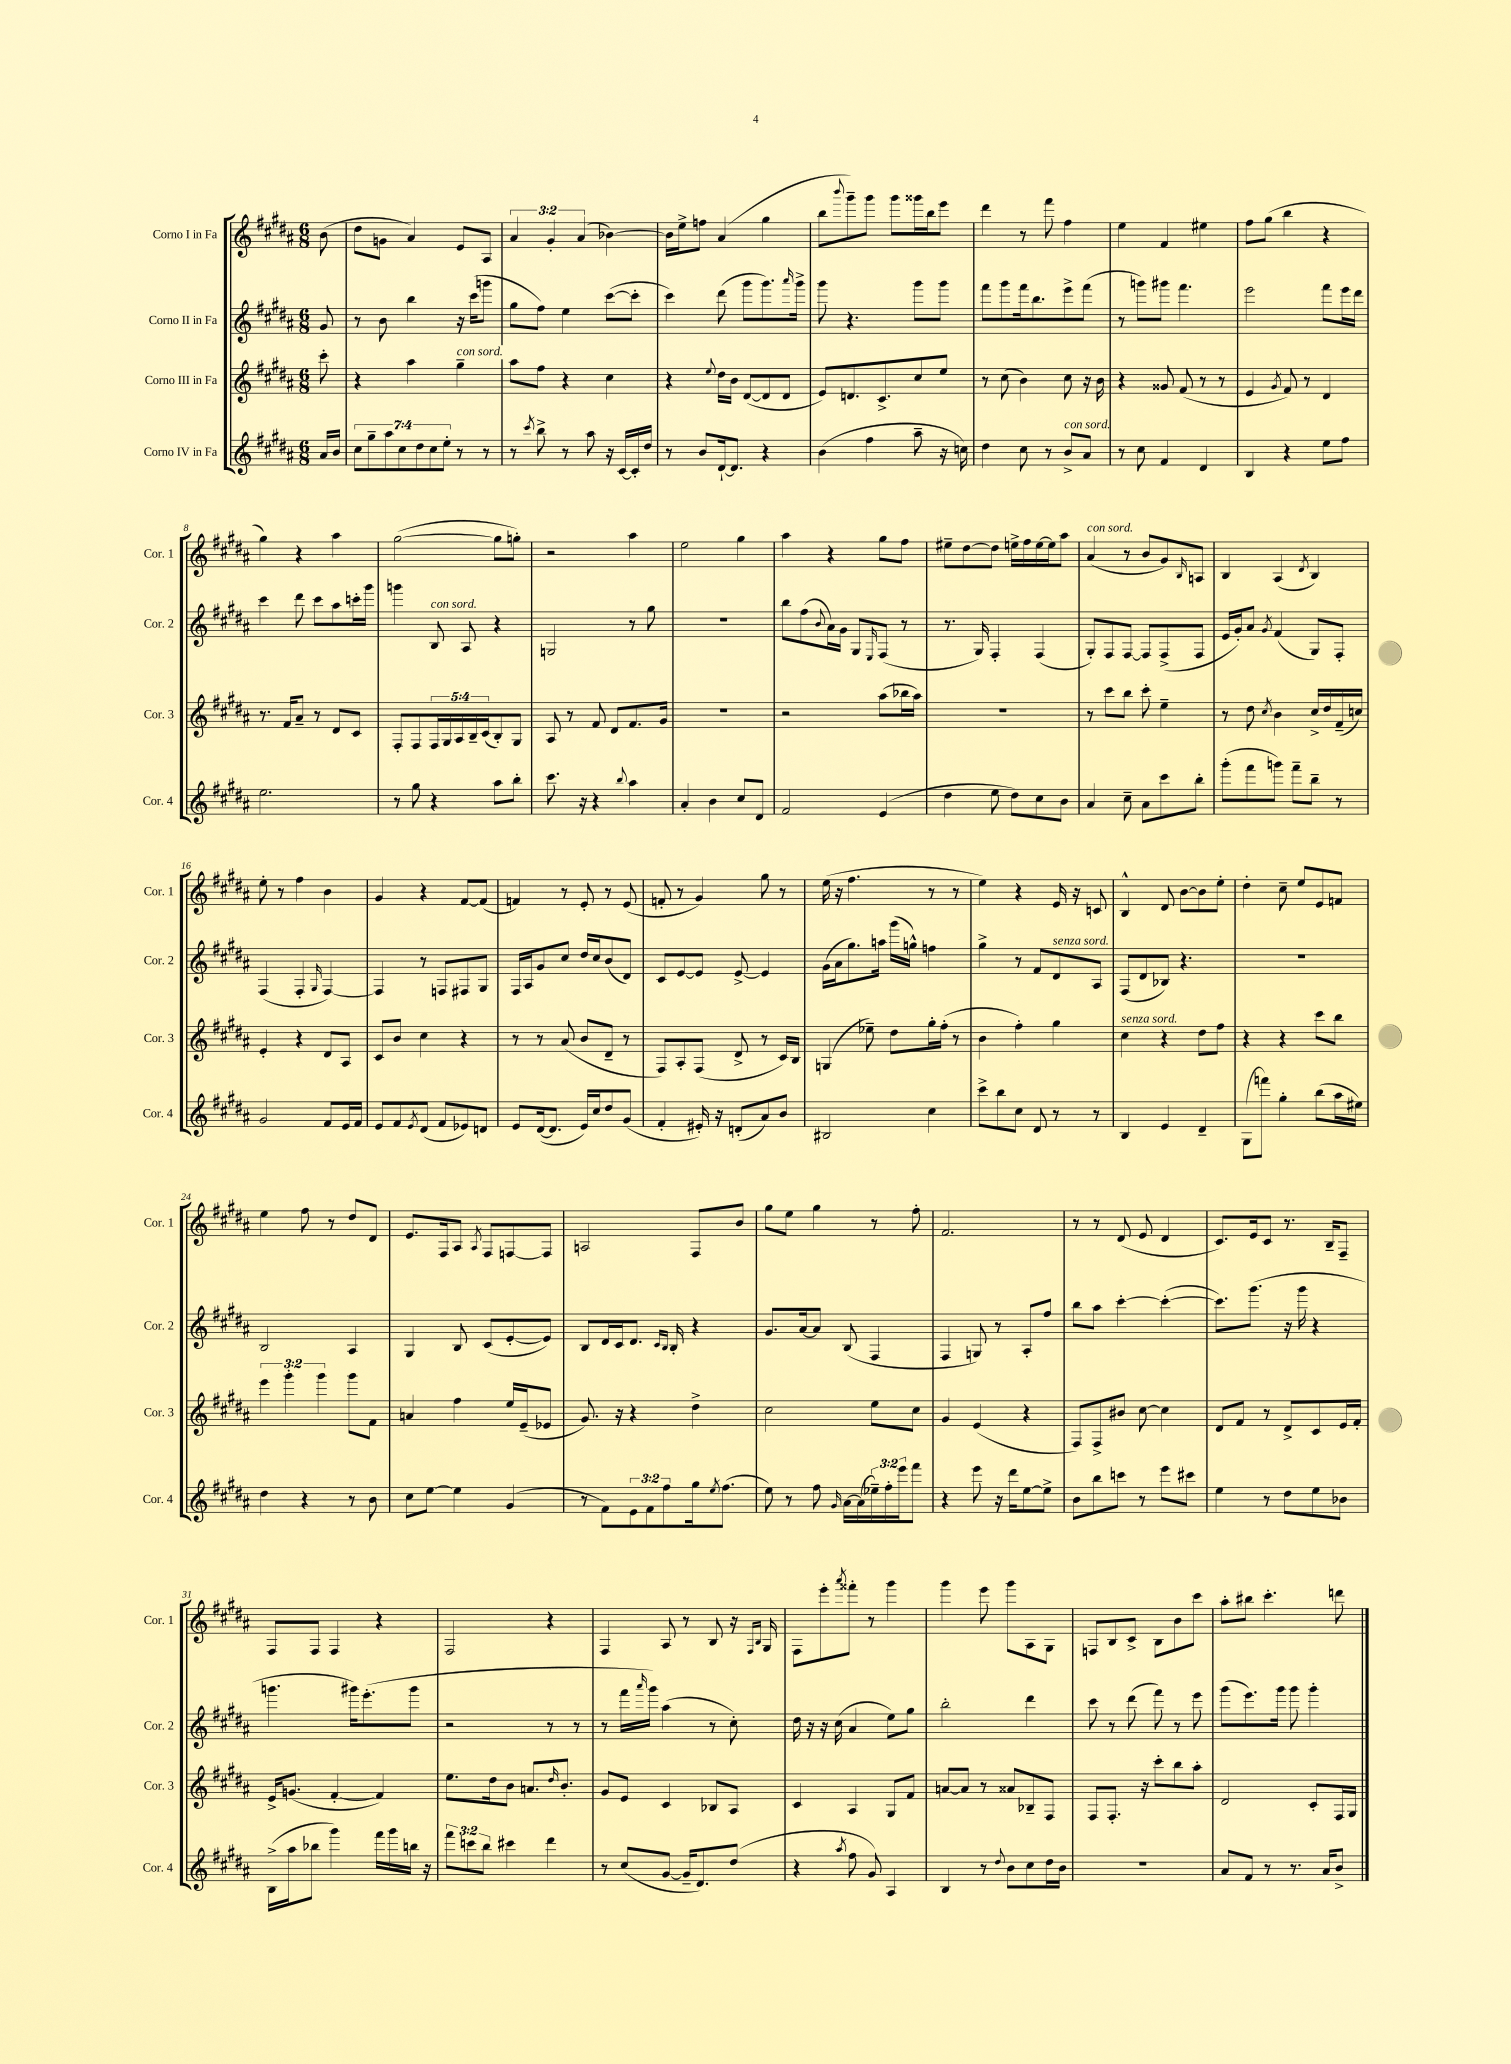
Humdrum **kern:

**kern	**kern	**kern	**kern
*part4	*part3	*part2	*part1
*staff4	*staff3	*staff2	*staff1
*I"Corno IV in Fa	*I"Corno III in Fa	*I"Corno II in Fa	*I"Corno I in Fa
*I'Cor. 4	*I'Cor. 3	*I'Cor. 2	*I'Cor. 1
*clefG2	*clefG2	*clefG2	*clefG2
*k[f#c#g#d#a#]	*k[f#c#g#d#a#]	*k[f#c#g#d#a#]	*k[f#c#g#d#a#]
*M6/8	*M6/8	*M6/8	*M6/8
=	=	=	=
16a#/LL	8ccc#'\	8g#/	(8b\
16b/JJ	.	.	.
=1	=1	=1	=1
14cc#\L	4r	8r	8dd#\L
14gg#~\	.	.	.
.	.	8b\	8gn\J
14aa#\	.	.	.
14cc#\	.	.	.
.	4aa#\	4bb\	4a#/)
14dd#\	.	.	.
14cc#\	.	.	.
14ee'\J	.	.	.
!	!LO:TX:a:i:t=con sord.	!	!
8r	4gg#~\	16r	8e/L
.	.	(16ccc#\KL	.
8r	.	8gggn\J	8A#/J
=2	=2	=2	=2
8r	8aa#\L	8gg#\L	6a#/
8qccc#/	.	.	.
8bb^\	8ff#\J	8ff#\J)	.
.	.	.	6g#'/
8r	4r	4ee\	.
.	.	.	(6a#/
8aa#\	.	.	.
16r	4cc#\	([8ccc#\L	[4b-X\)
[16c#/LL	.	.	.
16c#'/]	.	8ccc#'\J]	.
16dd#/JJ	.	.	.
=3	=3	=3	=3
8r	4r	4ccc#\)	16b-\LL]
.	.	.	16ee^\J
8b/L	.	.	8ffn\J
.	8qqee/	.	.
[16d#`/k	16dd#\LL	(8ddd#\	(4a#/
8.d#/J]	16b\JJ	.	.
.	([8d#/L	8ggg#\L	.
4r	8d#/]	8.ggg#\)	4gg#\
.	8d#/J	.	.
.	.	16qqaaa#/	.
.	.	16ggg#^\Jk	.
=4	=4	=4	=4
(4b\	8e/L)	8ggg#\	8bb\L
.	.	.	8qqbbb/
.	8.dn/	4.r	8ggg#~\)
4ff#\	.	.	8ggg#\J
.	8.c#^/	.	.
.	.	.	8ggg#\L
8aa#~\	8cc#/	8ggg#\L	16ggg##X\L
.	.	.	16bb\J
16r	8ee/J	8ggg#\J	8eee\J
16ccn\)	.	.	.
=5	=5	=5	=5
4dd#\	8r	8fff#\L	4ddd#\
.	(8cc#\	8ggg#\	.
8cc#\	4b\)	16fff#\k	8r
.	.	8.bb\	.
8r	.	.	8fff#\
!LO:TX:a:i:t=con sord.	!	!	!
8b^/L	8cc#\	8eee^\	4ff#\
8a#/J	16r	(8fff#\J	.
.	16b\	.	.
=6	=6	=6	=6
8r	4r	8r	4ee\
8cc#\	.	8gggn\L)	.
4f#/	8g##X/	8ggg#X\J	4f#/
.	(8f#/	4.fff#\	.
4d#/	8r	.	4ee#X\
.	8r	.	.
=7	=7	=7	=7
4B/	4e/	2eee\	8ff#\L
.	.	.	(8gg#\J
.	8qg#/	.	.
4r	8f#/)	.	4bb\
.	8r	.	.
8ee\L	4d#/	8fff#\L	4r
8ff#\J	.	16eee\L	.
.	.	16ddd#\JJ	.
!!LO:LB:g=z
=8	=8	=8	=8
2.ee\	8.r	4ccc#\	4gg#\)
.	16f#/KL	.	.
.	8a#~/J	8ddd#\	4r
.	8r	8ccc#\L	.
.	8d#/L	8aa#\	4aa#\
.	8c#/J	16cccn'\L	.
.	.	16ggg#\JJ	.
=9	=9	=9	=9
8r	8F#'/L	4gggn\	([2gg#\
8gg#\	8F#/	.	.
!	!	!LO:TX:a:i:t=con sord.	!
4r	20F#/L	8B/	.
.	20G#/	.	.
.	20A#/	.	.
.	.	8A#/	.
.	20B~/	.	.
.	(20c#/J	.	.
8aa#\L	8B'/)	4r	8gg#\L]
8bb'\J	8G#/J	.	8ggn'\J)
=10	=10	=10	=10
8.ccc#\	8A#/	2Gn/	2r
.	8r	.	.
16r	.	.	.
4r	8f#/	.	.
.	8d#/L	.	.
8qqbb/	.	.	.
4aa#\	8.f#/	8r	4aa#\
.	.	8gg#\	.
.	16g#/Jk	.	.
=11	=11	=11	=11
4a#'/	2.r	2.r	2ee\
4b\	.	.	.
8cc#/L	.	.	4gg#\
8d#/J	.	.	.
=12	=12	=12	=12
2f#/	2r	8bb\L	4aa#\
.	.	(8ff#\	.
.	.	8qqb/	.
.	.	16a#\L)	4r
.	.	16g#\JJ	.
.	.	8G#/L	.
.	.	16qqE/	.
(4e/	(8aa#\L	(8F#/J	8gg#\L
.	16bb-X\L	8r	8ff#\J
.	16aa#\JJ)	.	.
=13	=13	=13	=13
4dd#\	2.r	8.r	8ee#X~\L
.	.	.	[8dd#\
.	.	16G#/)	.
8ee\	.	4F#'/	8dd#\J]
8dd#\L)	.	.	16een^\LL
.	.	.	16ff#\
8cc#\	.	(4F#/	[16ee\
.	.	.	16ee\J]
8b\J	.	.	8aa#\J
=14	=14	=14	=14
!	!	!	!LO:TX:a:i:t=con sord.
4a#/	8r	8G#'/L)	(4a#/
.	8ccc#\L	8F#/	.
8cc#~\	8bb\J	[8F#/J	8r
8a#\L	8ccc#'\	8F#/L]	8b/L
8ccc#\	4ee~\	(8F#^/	8g#/)
.	.	.	16qqB/
8bb'\J	.	8F#/J	8An/J
=15	=15	=15	=15
(8ggg#'\L	8r	16e/LL	4B/
.	.	16g#'/J)	.
8fff#\	8dd#\	8a#/J	.
.	8qcc#/	8qg#/	.
8gggn\J)	4b\	(4f#/	(4A#/
8fff#~\L	.	.	.
.	.	.	8qd#/
8bb~\J	16cc#^/LL	8G#/L)	4B/)
.	16dd#/	.	.
8r	(16f#~/	8F#'/J	.
.	16ccn/JJ)	.	.
!!LO:LB:g=z
=16	=16	=16	=16
2g#/	4e'/	(4F#/	8ee'\
.	.	.	8r
.	4r	4F#'/	4ff#\
.	.	16qqG#/	.
8f#/L	8d#/L	[4F#/)	4b\
16e/L	8A#/J	.	.
16f#/JJ	.	.	.
=17	=17	=17	=17
8e/L	8c#/L	4F#/]	4g#/
8f#/	8b/J	.	.
8qe/	.	.	.
(8d#/J	4cc#\	8r	4r
8f#/L	.	8Fn/L	.
8e-X/)	4r	8F#X/	[8f#/L
8dn/J	.	8G#/J	(8f#/J]
=18	=18	=18	=18
8e/L	8r	16F#/LL	4fn/)
.	.	16A#/J	.
([16d#/k	8r	8g#/	.
8.d#/J]	.	.	.
.	(8a#/	8cc#/J	8r
16e/LL)	8b/L	16dd#/LL	8e'/
16cc#/J	.	16cc#/J	.
8dd#/	8d#~/J	(8b/	8r
(8g#/J	8r	8d#/J)	(8e/
=19	=19	=19	=19
4f#'/	8F#/L)	8c#/L	8fn'/
.	8A#'/	[8e/	8r
16e#X'/)	(8F#/J	8e/J]	4g#/)
16r	.	.	.
(8dn'/L	8d#^/	[8e^/	.
8a#/)	8r	4e/]	8gg#\
8b/J	16c#/LL)	.	8r
.	16B/JJ	.	.
=20	=20	=20	=20
2B#X/	(4Gn/	(16g#\LL	(16ee\
.	.	16a#\J	16r
.	.	8.gg#\)	4.ff#\
.	8ee-X~\)	.	.
.	.	16aan\Jk	.
.	8dd#\L	(16ggg#\LL	.
.	.	16ggn^^\JJ)	.
4cc#\	16gg#'\L	4ffn\	8r
.	(16ff#'\JJ	.	.
.	8r	.	8r
=21	=21	=21	=21
8ccc#^\L	4b\	4gg#^\	4ee\)
8bb\	.	.	.
8cc#\J	4ff#'\)	8r	4r
8d#/	.	8f#/L	.
!	!	!LO:TX:a:i:t=senza sord.	!
8r	4gg#\	8d#/	16e/
.	.	.	16r
8r	.	8A#/J	8cn/
=22	=22	=22	=22
!	!LO:TX:a:i:t=senza sord.	!	!
4B/	4cc#\	(8F#/L	4B^^/
.	.	8d#/	.
4e/	4r	8B-X/J)	8d#/
.	.	4.r	[8b\L
4d#~/	8dd#\L	.	8b\]
.	8ff#\J	.	8ee'\J
=23	=23	=23	=23
(8G#\L	4r	2.r	4dd#'\
8fffn\J)	.	.	.
4gg#'\	4r	.	8cc#~\
.	.	.	8ee/L
(8bb\L	8ccc#\L	.	8e/
16aa#\L	8bb\J	.	8fn/J
16ee#X\JJ)	.	.	.
!!LO:LB:g=z
=24	=24	=24	=24
4dd#\	6eee\	2B/	4ee\
.	6ggg#'\	.	.
4r	.	.	8ff#\
.	6ggg#\	.	.
.	.	.	8r
8r	8ggg#\L	4A#/	8dd#/L
8b\	8f#\J	.	8d#/J
=25	=25	=25	=25
8cc#\L	4an/	4G#/	8.e/L
[8ee\J	.	.	.
.	.	.	16F#/k
4ee\]	4ff#\	8B/	8A#/J
.	.	.	8qA#/
.	.	(8c#/L	8F#/L
(4g#/	16ee/LL	[8e'/	[8Fn/
.	(16e~/J	.	.
.	8e-X/J	8e/J])	8F/J]
=26	=26	=26	=26
8r	8.g#/)	8B/L	2An/
8f#\L)	.	16d#/L	.
.	16r	16c#/J	.
12e\	4r	8.d#/J	.
12f#\	.	.	.
12ff#\	.	.	.
.	.	16qqc#/LL	.
.	.	16qqB/JJ	.
.	.	16B'/	.
16gg#\k	4dd#^\	4r	8F#/L
8qee/	.	.	.
(8.ff#\J	.	.	.
.	.	.	8b/J
=27	=27	=27	=27
8ee\)	2cc#\	8.g#/L	8gg#\L
8r	.	.	8ee\J
.	.	[16a#/k	.
8ff#\	.	8a#/J]	4gg#\
16qqg#/	.	.	.
[16a#\LL	.	(8B/	.
(16a#\]	.	.	.
24ee-X~\)	8ee\L	4F#/	8r
24ff#'\	.	.	.
24eee\J	.	.	.
8fff#\J	8cc#\J	.	8ff#'\
=28	=28	=28	=28
4r	4g#/	4F#/	2.f#/
8eee\	(4e/	8Gn/)	.
16r	.	8r	.
16ddd#\KL	.	.	.
[8ee\	4r	8A#'/L	.
8ee^\J]	.	8ff#/J	.
=29	=29	=29	=29
8b\L	8F#/L)	8bb\L	8r
8bb\	8F#^/	8aa#\J	8r
8cccn\J	8b#X/J	[4ccc#'\	(8d#/
8r	[8cc#\	.	8e/
8eee\L	4cc#\]	(4ccc#'\_	4d#/
8ccc#X\J	.	.	.
=30	=30	=30	=30
4ee\	8d#/L	8.ccc#\L])	8.c#/L)
.	8f#/J	.	.
.	.	(8.ggg#\J	16e/k
8r	8r	.	8c#/J
8dd#\L	8d#^/L	16r	8.r
.	.	16ggg#\	.
8ee\	8c#/	4r	.
.	.	.	16B~/KL
8b-X\J	16e/L	.	8F#~/J
.	16f#'/JJ	.	.
!!LO:LB:g=z
=31	=31	=31	=31
(16B^\LL	16e^/KL	4.gggn\	8F#/L
16aa#\J	(8.gn/J	.	.
8bb-X\J	.	.	8F#/J
4ggg#\)	[4f#'/	.	4F#/
.	.	16ggg#X\KL)	.
.	.	(8.eee'\	.
16fff#\LL	4f#/])	.	4r
16ggg#\	.	.	.
16bbn\JJ	.	8ggg#\J	.
16r	.	.	.
=32	=32	=32	=32
12fff#\L	8.ee\L	2r	2F#/
12cccn\	.	.	.
12bb\J	.	.	.
.	16dd#\k	.	.
4ccc#X\	8b\J	.	.
.	8.an/L	.	.
4ddd#\	.	8r	4r
.	16qqdd#/	.	.
.	8.b'/J	.	.
.	.	8r	.
=33	=33	=33	=33
8r	8g#/L	8r	4F#/
(8cc#/L	8e/J	16fff#\LL	.
.	.	16qqaaa#/	.
.	.	16ggg#\JJ)	.
[8g#/J	4c#/	(4aa#\	8A#/
16g#~/KL]	.	.	8r
8.d#/)	.	.	.
.	8B-X/L	8r	8B/
(8dd#/J	8A#/J	8cc#'\)	16r
.	.	.	16qqF#/LL
.	.	.	16qqB/JJ
.	.	.	16G#/
=34	=34	=34	=34
4r	4c#/	16dd#\	8F#\L
.	.	16r	.
.	.	16r	8eee'\
.	.	(16cc#\	.
8qaa#/	.	.	8qaaa#/
8ff#\	4A#/	4a#/	8fff##X'\J
8g#/)	.	.	8r
4A#/	8G#/L	8ee\L)	4ggg#\
.	8f#/J	8gg#\J	.
=35	=35	=35	=35
4B/	[8an/L	2bb'\	4ggg#\
.	8a/J]	.	.
8r	8r	.	8eee\
8qqdd#/	.	.	.
8b\L	8a##X/L	.	8ggg#\L
8cc#\	8B-X~/	4ddd#\	8A#\
16dd#\L	8F#/J	.	8G#\J
16b\JJ	.	.	.
=36	=36	=36	=36
2.r	8F#/L	8ccc#\	8Fn/L
.	8.F#'/J	8r	8B/
.	.	(8ddd#\	8c#^/J
.	16r	.	.
.	8ccc#'\L	8fff#\)	8B\L
.	8bb\	8r	8b\
.	8aa#'\J	8eee\	8ccc#\J
=37	=37	=37	=37
8a#/L	2d#/	(8ggg#\L	8aa#'\L
8f#/J	.	8.eee\)	8bb#X\J
8r	.	.	4.ccc#'\
.	.	16ggg#\Jk	.
8.r	.	8ggg#\	.
.	8c#'/L	4ggg#'\	.
16a#/KL	.	.	.
8b^/J	16F#/L	.	8dddn\
.	16G#/JJ	.	.
==	==	==	==
*-	*-	*-	*-
